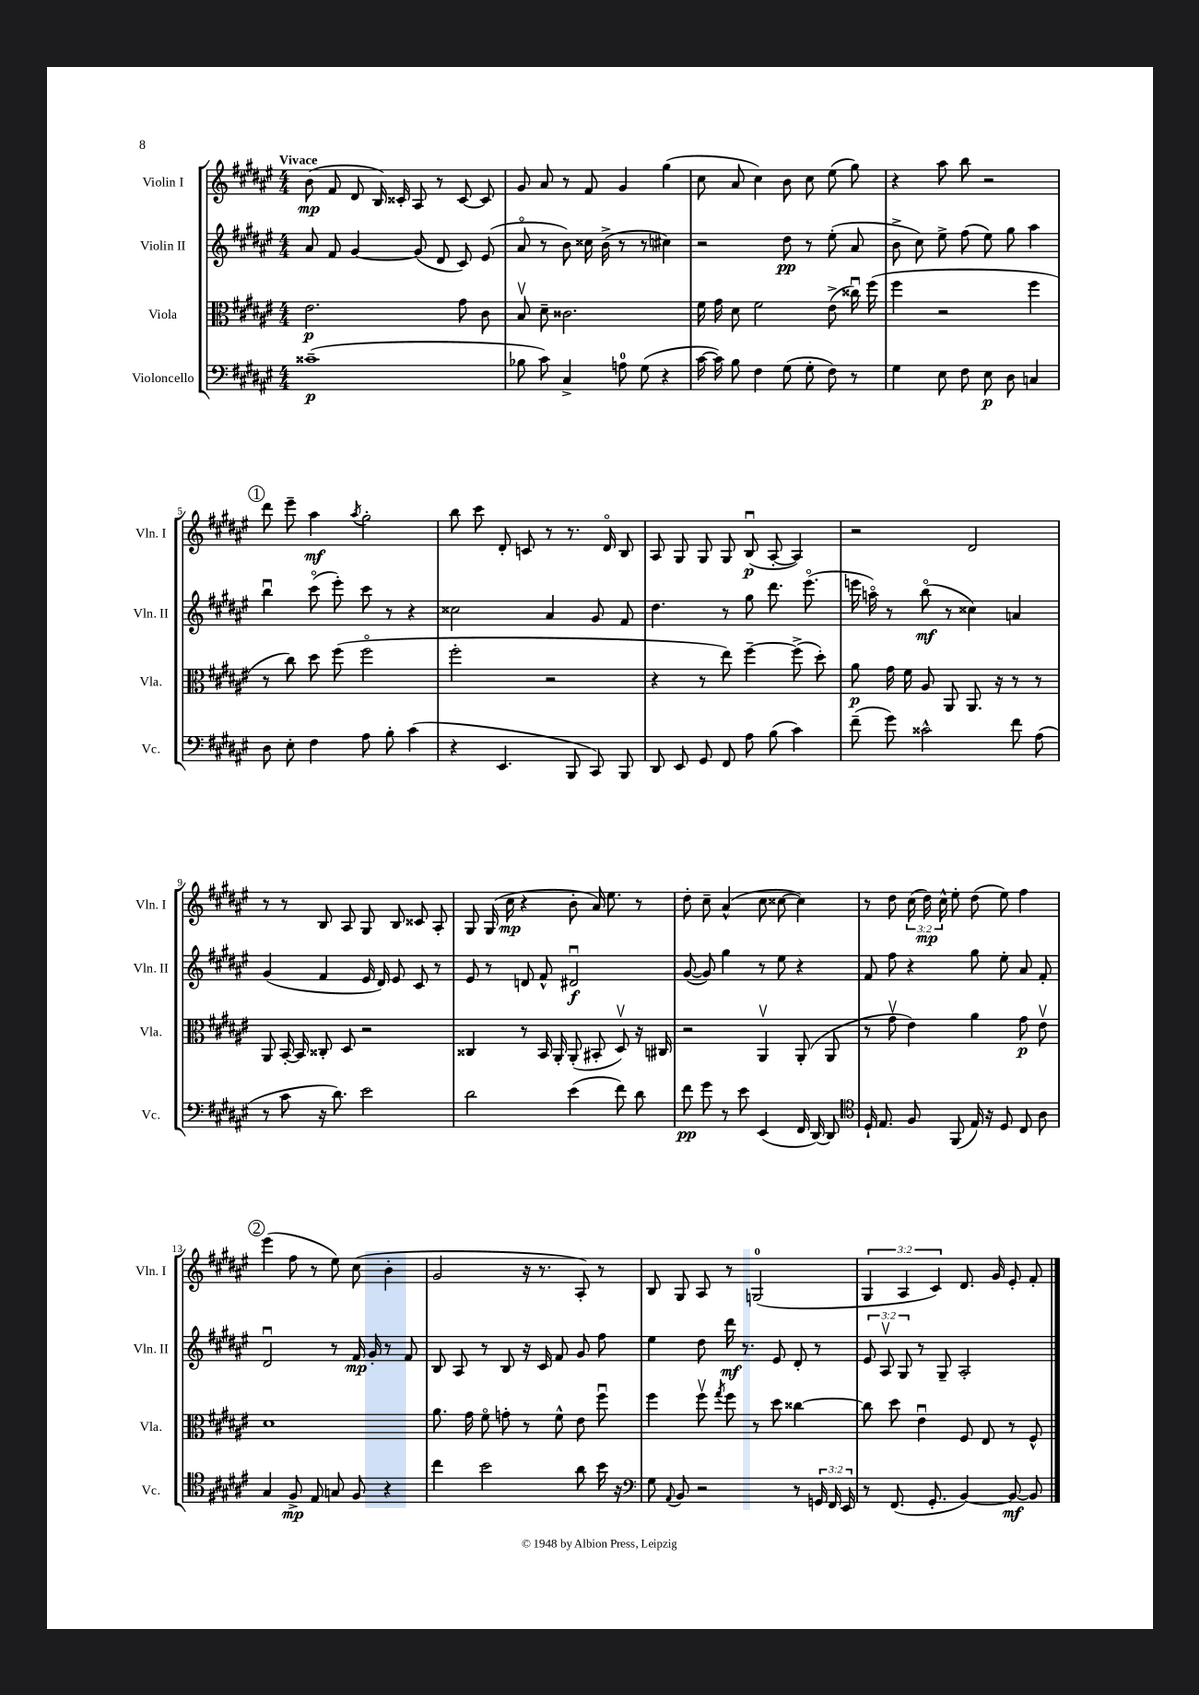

**kern	**dynam	**kern	**dynam	**kern	**dynam	**kern	**dynam
*part4	*part4	*part3	*part3	*part2	*part2	*part1	*part1
*staff4	*staff4	*staff3	*staff3	*staff2	*staff2	*staff1	*staff1
*I"Violoncello	*	*I"Viola	*	*I"Violin II	*	*I"Violin I	*
*I'Vc.	*	*I'Vla.	*	*I'Vln. II	*	*I'Vln. I	*
*clefF4	*	*clefC3	*	*clefG2	*	*clefG2	*
*k[f#c#g#d#a#e#]	*	*k[f#c#g#d#a#e#]	*	*k[f#c#g#d#a#e#]	*	*k[f#c#g#d#a#e#]	*
*M4/4	*	*M4/4	*	*M4/4	*	*M4/4	*
=1	=1	=1	=1	=1	=1	=1	=1
!	!	!	!	!	!	!LO:TX:a:B:t=Vivace	!
(1c##X~	p	2.e#\	p	8a#/	.	(8b\	mp
.	.	.	.	8f#/	.	8f#/	.
.	.	.	.	[4g#/	.	8d#/	.
.	.	.	.	.	.	16B/)	.
.	.	.	.	.	.	16c##X'/	.
.	.	.	.	(8g#/]	.	8A#/	.
.	.	.	.	8d#/	.	8r	.
.	.	8g#\	.	8c#/)	.	[8c##/	.
.	.	8c#\	.	(8e#/	.	8c##/]	.
=2	=2	=2	=2	=2	=2	=2	=2
8B-X\	.	8Bv/	.	8a#/	.	8g#/	.
8c#\)	.	8d#~\	.	8r	.	8a#/	.
4C#^/	.	2.c##X\	.	8b\)	.	8r	.
.	.	.	.	16cc##X\	.	8f#/	.
.	.	.	.	(16b^\	.	.	.
8An\	.	.	.	8r	.	4g#/	.
(8G#\	.	.	.	8r	.	.	.
4r	.	.	.	4cc#X\)	.	(4gg#\	.
=3	=3	=3	=3	=3	=3	=3	=3
[16c#\	.	16f#\	.	2r	.	8cc#\	.
16c#\])	.	16g#\	.	.	.	.	.
8B\	.	8d#\	.	.	.	8a#/	.
4F#\	.	2f#\	.	.	.	4cc#\)	.
(8G#\	.	.	.	8dd#\	pp	8b\	.
8G#'\	.	.	.	8r	.	8cc#\	.
8F#\)	.	(8e#^\	.	(8ee#'\	.	(8ee#\	.
8r	.	16cc##Xu\)	.	8a#/	.	8gg#\)	.
.	.	(16ff#\	.	.	.	.	.
=4	=4	=4	=4	=4	=4	=4	=4
4G#\	.	4ff#\	.	8b^\	.	4r	.
.	.	.	.	8cc#\)	.	.	.
8E#\	.	2r	.	8ee#^\	.	8aa#\	.
8F#\	.	.	.	(8ff#\	.	8bb\	.
8E#\	p	.	.	8ee#\)	.	2r	.
8D#\	.	.	.	8gg#\	.	.	.
4Cn/	.	4ff#\	.	4aa#\	.	.	.
!!LO:LB:g=z
!!LO:REH:place=s1:t=1
=5	=5	=5	=5	=5	=5	=5	=5
8D#\	.	8r	.	4bbu\	.	8ddd#\	.
8E#'\	.	8cc#\)	.	.	.	8eee#~\	.
4F#\	.	8dd#\	.	(8ccc#\	.	4aa#\	mf
.	.	(8ff#\	.	8eee#'\)	.	.	.
.	.	.	.	.	.	8qaa#/	.
8A#\	.	2ff#\	.	8ccc#\	.	2gg#'\	.
8B'\	.	.	.	8r	.	.	.
(4c#\	.	.	.	4r	.	.	.
=6	=6	=6	=6	=6	=6	=6	=6
4r	.	2ff#'\	.	2cc##X\	.	8bb\	.
.	.	.	.	.	.	8ccc#\	.
4.EE#/	.	.	.	.	.	8d#'/	.
.	.	.	.	.	.	8cn/	.
.	.	2r	.	4a#/	.	8r	.
8BBB/	.	.	.	.	.	8.r	.
8CC#/)	.	.	.	8g#/	.	.	.
.	.	.	.	.	.	16d#/	.
8BBB/	.	.	.	8f#/	.	8B/	.
=7	=7	=7	=7	=7	=7	=7	=7
8DD#/	.	4r	.	4.dd#\	.	8A#/	.
8EE#/	.	.	.	.	.	8G#/	.
8GG#/	.	8r	.	.	.	8G#/	.
8FF#/	.	8ee#\)	.	8r	.	8G#/	.
8A#\	.	[4ff#~\	.	8gg#\	.	(8Bu/	p
(8B\	.	.	.	8.ddd#\	.	[8A#'/	.
4c#\)	.	(8ff#^\]	.	.	.	4A#/])	.
.	.	.	.	(8.eee#\	.	.	.
.	.	8dd#'\)	.	.	.	.	.
=8	=8	=8	=8	=8	=8	=8	=8
(8f#~\	.	8a#\	p	16eeen\	.	2r	.
.	.	.	.	16aan\)	.	.	.
8g#\)	.	16g#\	.	8r	.	.	.
.	.	16f#\	.	.	.	.	.
2c##X^^\	.	8A#/	.	(8bb\	mf	.	.
.	.	8AA#/	.	8r	.	.	.
.	.	8.AA#/	.	4cc##X\)	.	2d#/	.
.	.	16r	.	.	.	.	.
8f#\	.	8r	.	4an/	.	.	.
(8A#\	.	8r	.	.	.	.	.
!!LO:LB:g=z
=9	=9	=9	=9	=9	=9	=9	=9
8r	.	8AA#/	.	(4g#/	.	8r	.
8c#\	.	[16BB'/	.	.	.	8r	.
.	.	16BB/]	.	.	.	.	.
16r	.	8C##X'/	.	4f#/	.	8B/	.
8.d#\)	.	.	.	.	.	.	.
.	.	8D#/	.	.	.	8A#/	.
2e#\	.	2r	.	16e#/	.	8G#/	.
.	.	.	.	16d#/)	.	.	.
.	.	.	.	8e#/	.	8B/	.
.	.	.	.	8c#/	.	8c##X/	.
.	.	.	.	8r	.	8A#'/	.
=10	=10	=10	=10	=10	=10	=10	=10
2d#\	.	4C##X/	.	8e#/	.	8G#/	.
.	.	.	.	8r	.	(16G#/	.
.	.	.	.	.	.	16cc#\	mp
.	.	8r	.	8dn/	.	4r	.
.	.	16BB/	.	8f#^^/	.	.	.
.	.	16AA#'/	.	.	.	.	.
(4e#\	.	(8AA#'/	.	2d#Xu/	f	8b'\	.
.	.	8BB#X'/	.	.	.	16a#/)	.
.	.	.	.	.	.	8.ee#\	.
8f#\)	.	8D#v/)	.	.	.	.	.
8d#\	.	16r	.	.	.	8r	.
.	.	16C#X/	.	.	.	.	.
=11	=11	=11	=11	=11	=11	=11	=11
8f#\	pp	2r	.	([8g#/	.	8dd#'\	.
8g#\	.	.	.	8g#/])	.	8cc#~\	.
8r	.	.	.	4gg#\	.	(4a#^^/	.
8e#\	.	.	.	.	.	.	.
(4EE#/	.	4AA#v/	.	8r	.	8cc#\	.
.	.	.	.	8ee#\	.	[8cc##X\	.
16FF#/	.	(8AA#'/	.	4r	.	4cc##\])	.
[16DD#/)	.	.	.	.	.	.	.
8DD#/]	.	8AA#/	.	.	.	.	.
=12	=12	=12	=12	=12	=12	=12	=12
*clefC4	*	*	*	*	*	*	*
16D#`/	.	8r	.	8f#/	.	8r	.
8.E#/	.	.	.	.	.	.	.
.	.	8g#v\	.	8ff#\	.	8dd#\	.
8F#/	.	4e#\)	.	4r	.	(24cc#\	.
.	.	.	.	.	.	24dd#\)	mp
.	.	.	.	.	.	24cc#^^\	.
(8FF#/	.	.	.	.	.	8ee#'\	.
16E#/)	.	4a#\	.	8gg#\	.	(8dd#\	.
16r	.	.	.	.	.	.	.
8D#/	.	.	.	8ee#'\	.	8ee#\)	.
8C#/	.	8g#\	p	8a#/	.	4ff#\	.
8A#\	.	8e#v\	.	8f#'/	.	.	.
!!LO:LB:g=z
!!LO:REH:place=s1:t=2
=13	=13	=13	=13	=13	=13	=13	=13
4G#/	.	1d#	.	2d#u/	.	(4eee#\	.
8F#^/	mp	.	.	.	.	8ff#\	.
8E#/	.	.	.	.	.	8r	.
8Gn/	.	.	.	8r	.	8ee#\)	.
8F#/	.	.	.	16f#/	mp	(8cc#\	.
.	.	.	.	16g#'/	.	.	.
4r	.	.	.	8r	.	4b'\	.
.	.	.	.	8f#/	.	.	.
=14	=14	=14	=14	=14	=14	=14	=14
4cc#\	.	8.a#\	.	8B/	.	2g#/	.
.	.	.	.	8A#/	.	.	.
.	.	16g#\	.	.	.	.	.
2b\	.	8f#\	.	8r	.	.	.
.	.	8gn'\	.	8B/	.	.	.
.	.	8r	.	16r	.	16r	.
.	.	.	.	16c#/	.	8.r	.
.	.	8f#^^\	.	8f#/	.	.	.
8a#\	.	8e#\	.	8g#/	.	8A#'/)	.
16b\	.	8ff#u\	.	8ff#\	.	8r	.
16r	.	.	.	.	.	.	.
=15	=15	=15	=15	=15	=15	=15	=15
*clefF4	*	*	*	*	*	*	*
8G#\	.	4ff#\	.	4ee#\	.	8B/	.
8qqAA#/	.	.	.	.	.	.	.
8BB/	.	.	.	.	.	8G#/	.
2r	.	8ff#v\	.	8dd#\	.	8A#/	.
.	.	8qgg#/	.	.	.	.	.
.	.	8ff#\	.	16ddd#\	mf	8r	.
.	.	.	.	8.r	.	.	.
.	.	8r	.	.	.	(2Gn/	.
.	.	8dd#\	.	8e#/	.	.	.
8r	.	[4cc##X\	.	8d#'/	.	.	.
24GGn/	.	.	.	8r	.	.	.
24FF#/	.	.	.	.	.	.	.
24EE#/	.	.	.	.	.	.	.
=16	=16	=16	=16	=16	=16	=16	=16
8r	.	8cc##\]	.	12e#/	.	6G#/	.
.	.	.	.	12A#v/	.	.	.
(8.FF#/	.	8dd#\	.	.	.	.	.
.	.	.	.	12G#/	.	6A#/	.
.	.	4e#u\	.	8r	.	.	.
8.GG#'/	.	.	.	.	.	.	.
.	.	.	.	.	.	6c#/)	.
.	.	.	.	8G#~/	.	.	.
[4BB/)	.	8F#/	.	2A#'/	.	8.d#/	.
.	.	8E#/	.	.	.	.	.
.	.	.	.	.	.	16g#/	.
8BB/_	mf	8r	.	.	.	8e#'/	.
8BB/]	.	8F#^^/	.	.	.	8f#'/	.
==	==	==	==	==	==	==	==
*-	*-	*-	*-	*-	*-	*-	*-
